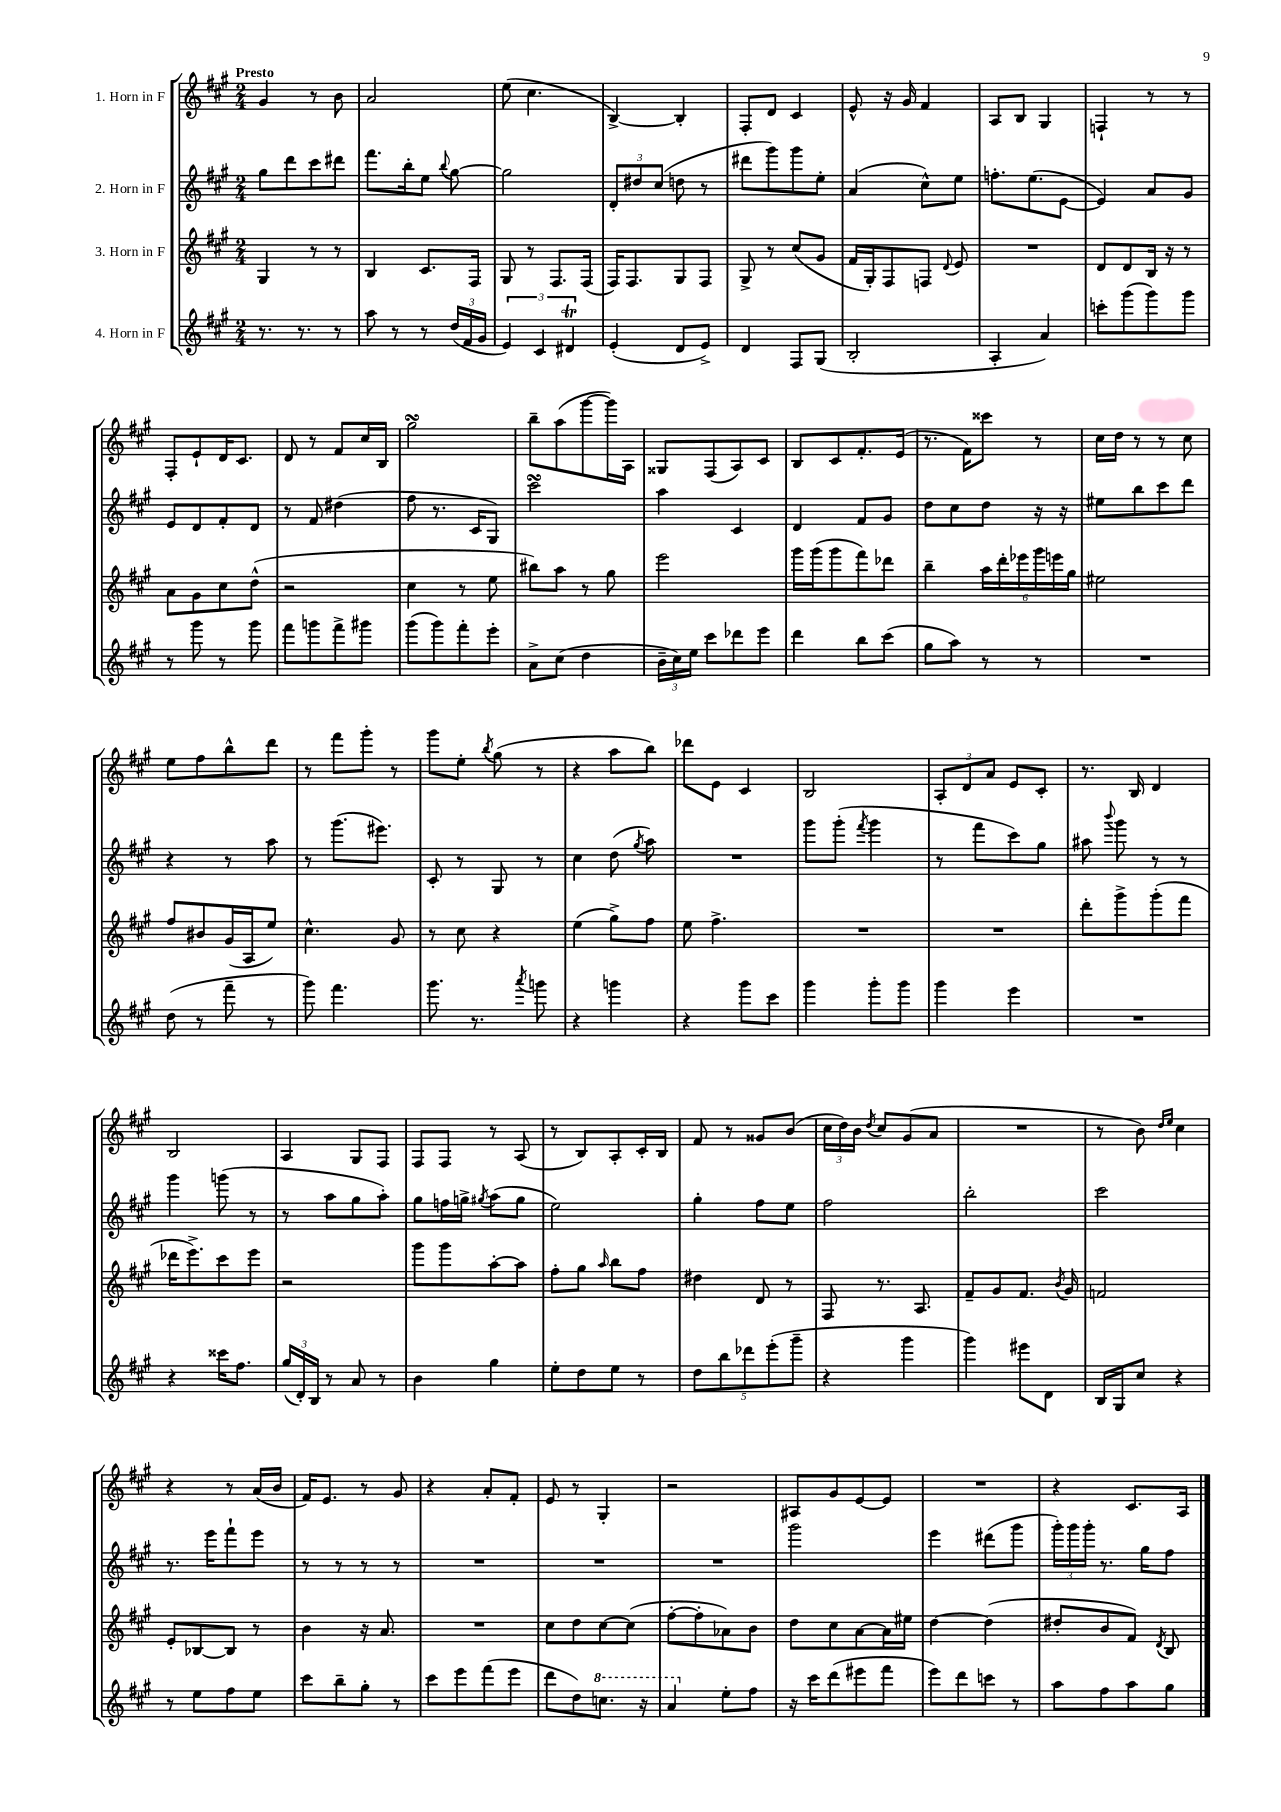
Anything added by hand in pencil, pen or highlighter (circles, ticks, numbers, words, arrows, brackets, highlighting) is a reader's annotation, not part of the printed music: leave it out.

**kern	**kern	**kern	**kern
*part4	*part3	*part2	*part1
*staff4	*staff3	*staff2	*staff1
*I"4. Horn in F	*I"3. Horn in F	*I"2. Horn in F	*I"1. Horn in F
*clefG2	*clefG2	*clefG2	*clefG2
*k[f#c#g#]	*k[f#c#g#]	*k[f#c#g#]	*k[f#c#g#]
*M2/4	*M2/4	*M2/4	*M2/4
=1	=1	=1	=1
!	!	!	!LO:TX:a:B:t=Presto
8.r	4G#/	8gg#\L	4g#/
.	.	8ddd\	.
8.r	.	.	.
.	8r	8ccc#\	8r
8r	8r	8ddd#X\J	8b\
=2	=2	=2	=2
8aa\	4B/	8.fff#\L	2a/
8r	.	.	.
.	.	16bb'\k	.
8r	8.c#/L	8ee\J	.
.	.	8qqbb/	.
(24dd/LL	.	[8gg#\	.
24f#/	.	.	.
.	16F#/Jk	.	.
24g#/JJ	.	.	.
=3	=3	=3	=3
6e/)	8G#/	2gg#\]	(8ee\
.	8r	.	4.cc#\
6c#/	.	.	.
.	8.F#/L	.	.
6d#Xt/	.	.	.
.	(16F#/Jk	.	.
=4	=4	=4	=4
(4e'/	16F#/KL)	12d'/L	[4B^/)
.	8.F#/	.	.
.	.	12dd#X/	.
.	.	(12cc#/J	.
8d/L	8G#/	8ddn\	4B'/]
8e^/J)	8F#/J	8r	.
=5	=5	=5	=5
4d/	8G#^/	8ddd#X\L	8F#'/L
.	8r	8ggg#\)	8d/J
8F#/L	(8cc#/L	8ggg#\	4c#/
(8G#/J	8g#/J	8ee'\J	.
=6	=6	=6	=6
2B'/	16f#/LL	(4a/	8e^^/
.	16G#'/J)	.	.
.	8F#/	.	16r
.	.	.	16g#/
.	8Fn/J	8cc#^^\L)	4f#/
.	8qqd/	.	.
.	8e/	8ee\J	.
=7	=7	=7	=7
4A'/	2r	8.ffn'\L	8A/L
.	.	.	8B/J
.	.	(8.ee\	.
4a/)	.	.	4G#/
.	.	[8e\J	.
=8	=8	=8	=8
8cccn'\L	8d/L	4e/])	4Fn`/
(8ggg#\	8d/	.	.
8ggg#\)	16B/Jk	8a/L	8r
.	16r	.	.
8ggg#\J	8r	8g#/J	8r
!!LO:LB:g=z
=9	=9	=9	=9
8r	8a\L	8e/L	8F#'/L
8ggg#\	8g#\	8d/	8e`/
8r	8cc#\	8f#'/	16d/K
.	.	.	8.c#/J
8ggg#\	(8dd^^\J	8d/J	.
=10	=10	=10	=10
8fff#\L	2r	8r	8d/
8gggn\	.	8f#/	8r
8fff#^\	.	(4dd#X\	8f#/L
8ggg#X\J	.	.	16cc#/L
.	.	.	16B/JJ
=11	=11	=11	=11
(8ggg#\L	4cc#\	8ff#\	2gg#sSsS\
8ggg#\)	.	8.r	.
8fff#'\	8r	.	.
.	.	16c#/KL	.
8eee'\J	8ee\	8G#/J)	.
=12	=12	=12	=12
8a^\L	8bb#X\L)	2ccc#sSsS\	8bb~\L
(8cc#\J	8aa\J	.	(8aa\
4dd\	8r	.	[8ggg#\
.	8gg#\	.	16ggg#\L])
.	.	.	16A\JJ
=13	=13	=13	=13
24b~\LL	2eee\	4aa\	8G##X/L
24cc#\)	.	.	.
24ee\JJ	.	.	.
8ccc#\L	.	.	(8F#/
8ddd-X\	.	4c#/	8A/)
8eee\J	.	.	8c#/J
=14	=14	=14	=14
4ddd\	16ggg#\LL	4d/	8B/L
.	(16ggg#\J	.	.
.	8ggg#\	.	8c#/
8bb\L	8fff#\)	8f#/L	8.f#'/
(8ccc#\J	8ddd-X\J	8g#/J	.
.	.	.	(16e/Jk
=15	=15	=15	=15
8gg#\L	4bb~\	8dd\L	8.r
8aa\J)	.	8cc#\	.
.	.	.	16f#\KL)
8r	24aa\LL	8dd\J	8ccc##X\J
.	24ddd'\	.	.
.	24eee-X\	.	.
8r	24ggg#\	16r	8r
.	24eeen\	.	.
.	.	16r	.
.	24gg#\JJ	.	.
=16	=16	=16	=16
2r	2ee#X\	8ee#X\L	16cc#\LL
.	.	.	16dd\JJ
.	.	8bb\	8r
.	.	8ccc#\	8r
.	.	8ddd\J	8cc#\
!!LO:LB:g=z
=17	=17	=17	=17
(8dd\	8ff#/L	4r	8ee\L
8r	8b#X/	.	8ff#\
8fff#~\	(16g#/L	8r	8bb^^\
.	16A/J	.	.
8r	8ee/J)	8aa\	8ddd\J
=18	=18	=18	=18
8ggg#\)	4.cc#^^\	8r	8r
4.fff#\	.	(8.ggg#\L	8fff#\L
.	.	.	8ggg#'\J
.	.	8.eee#X\J)	.
.	8g#/	.	8r
=19	=19	=19	=19
8.ggg#\	8r	8c#'/	8ggg#\L
.	8cc#\	8r	8ee'\J
8.r	.	.	.
.	.	.	8qbb/
.	4r	8G#/	(8gg#\
8qaaa/	.	.	.
8gggn\	.	8r	8r
=20	=20	=20	=20
4r	(4ee\	4cc#\	4r
4gggn\	8gg#^\L)	(8dd\	8aa\L
.	.	8qgg#/	.
.	8ff#\J	8aa\)	8bb\J)
=21	=21	=21	=21
4r	8ee\	2r	8ddd-X\L
.	4.ff#^\	.	8e\J
8ggg#\L	.	.	4c#/
8ccc#\J	.	.	.
=22	=22	=22	=22
4ggg#\	2r	8ggg#\L	2B/
.	.	(8ggg#'\J	.
.	.	8qfff#/	.
8ggg#'\L	.	4ggg#\	.
8ggg#\J	.	.	.
=23	=23	=23	=23
4ggg#\	2r	8r	12A'/L
.	.	.	12d/
.	.	8fff#\L	.
.	.	.	12a/J
4eee\	.	8ccc#\)	8e/L
.	.	8gg#\J	8c#'/J
=24	=24	=24	=24
2r	8ddd'\L	8aa#X\	8.r
.	.	8qqbbb/	.
.	8ggg#^\	8ggg#\	.
.	.	.	16B/
.	(8ggg#'\	8r	4d/
.	8fff#\J	8r	.
!!LO:LB:g=z
=25	=25	=25	=25
4r	16ddd-X\KL	4ggg#\	2B/
.	8.eee^\)	.	.
16ccc##X\KL	8ccc#\	(8gggn\	.
8.ff#\J	.	.	.
.	8eee\J	8r	.
=26	=26	=26	=26
(24gg#/LL	2r	8r	4A/
24d'/)	.	.	.
24B/JJ	.	.	.
8r	.	8aa\L	.
8a/	.	8gg#\	8G#/L
8r	.	8aa'\J)	8F#/J
=27	=27	=27	=27
4b\	8ggg#\L	8gg#\L	8F#/L
.	8ggg#\	16ffn\L	8F#/J
.	.	16ggn^\JJ	.
.	.	8qgg#X/	.
4gg#\	[8aa'\	(8aa\L	8r
.	8aa\J]	8gg#\J	(8A/
=28	=28	=28	=28
8ee'\L	8ff#'\L	2ee\)	8r
8dd\	8gg#\J	.	8B/L)
.	16qqaa/	.	.
8ee\J	8bb\L	.	8A'/
8r	8ff#\J	.	16c#'/L
.	.	.	16B/JJ
=29	=29	=29	=29
10dd\L	4dd#X\	4gg#'\	8f#/
10bb\	.	.	.
.	.	.	8r
10ddd-X\	.	.	.
.	8d/	8ff#\L	8g##X/L
(10eee'\	.	.	.
.	8r	8ee\J	(8b/J
10ggg#~\J	.	.	.
=30	=30	=30	=30
4r	8F#/	2ff#\	24cc#\LL
.	.	.	24dd\)
.	.	.	24b\JJ
.	.	.	8qdd/
.	8.r	.	8cc#/L
4ggg#\	.	.	(8g#/
.	8.A/	.	.
.	.	.	8a/J
=31	=31	=31	=31
4ggg#\)	8f#~/L	2bb'\	2r
.	8g#/	.	.
8eee#X\L	8.f#/J	.	.
8d\J	.	.	.
.	8qb/	.	.
.	16g#/	.	.
=32	=32	=32	=32
16B/LL	2fn/	2ccc#\	8r
16G#/J	.	.	.
8cc#/J	.	.	8b\)
.	.	.	16qqdd/LL
.	.	.	16qqee/JJ
4r	.	.	4cc#\
!!LO:LB:g=z
=33	=33	=33	=33
8r	8e'/L	8.r	4r
8ee\L	[8B-X/	.	.
.	.	16eee\KL	.
8ff#\	8B-/J]	8fff#`\	8r
8ee\J	8r	8eee\J	(16a/LL
.	.	.	16b/JJ
=34	=34	=34	=34
8ccc#\L	4b\	8r	16f#/KL)
.	.	.	8.e/J
8bb~\	.	8r	.
8gg#'\J	16r	8r	8r
.	8.a/	.	.
8r	.	8r	8g#/
=35	=35	=35	=35
8ccc#\L	2r	2r	4r
8eee\	.	.	.
(8fff#\	.	.	8a'/L
8eee\J	.	.	8f#'/J
=36	=36	=36	=36
8ddd\L	8cc#\L	2r	8e/
8dd\)	8dd\	.	8r
*8va	*	*	*
8.cccn\J	[8cc#\	.	4G#'/
.	(8cc#\J]	.	.
16r	.	.	.
=37	=37	=37	=37
4aa/	[8ff#'\L	2r	2r
.	8ff#'\]	.	.
*X8va	*	*	*
8ee'\L	8a-X\)	.	.
8ff#\J	8b\J	.	.
=38	=38	=38	=38
16r	8dd\L	2ggg#\	8A#X/L
16ccc#\KL	.	.	.
(8ddd\	8cc#\	.	8g#/
8eee#X\	[8a\	.	[8e/
8fff#\J	16a\L]	.	8e/J]
.	16ee#X\JJ	.	.
=39	=39	=39	=39
8eee\L)	[4dd\	4eee\	2r
8ddd\	.	.	.
8cccn\J	(4dd\]	(8ddd#X\L	.
8r	.	8ggg#\J	.
=40	=40	=40	=40
8aa\L	8dd#X'/L	24ggg#'\LL)	4r
.	.	24ggg#\	.
.	.	24ggg#'\JJ	.
8ff#\	8b/	8.r	.
8aa\	8f#/J)	.	8.c#/L
.	.	16gg#\KL	.
.	8qd/	.	.
8gg#\J	8B/	8ff#\J	.
.	.	.	16A/Jk
==	==	==	==
*-	*-	*-	*-
